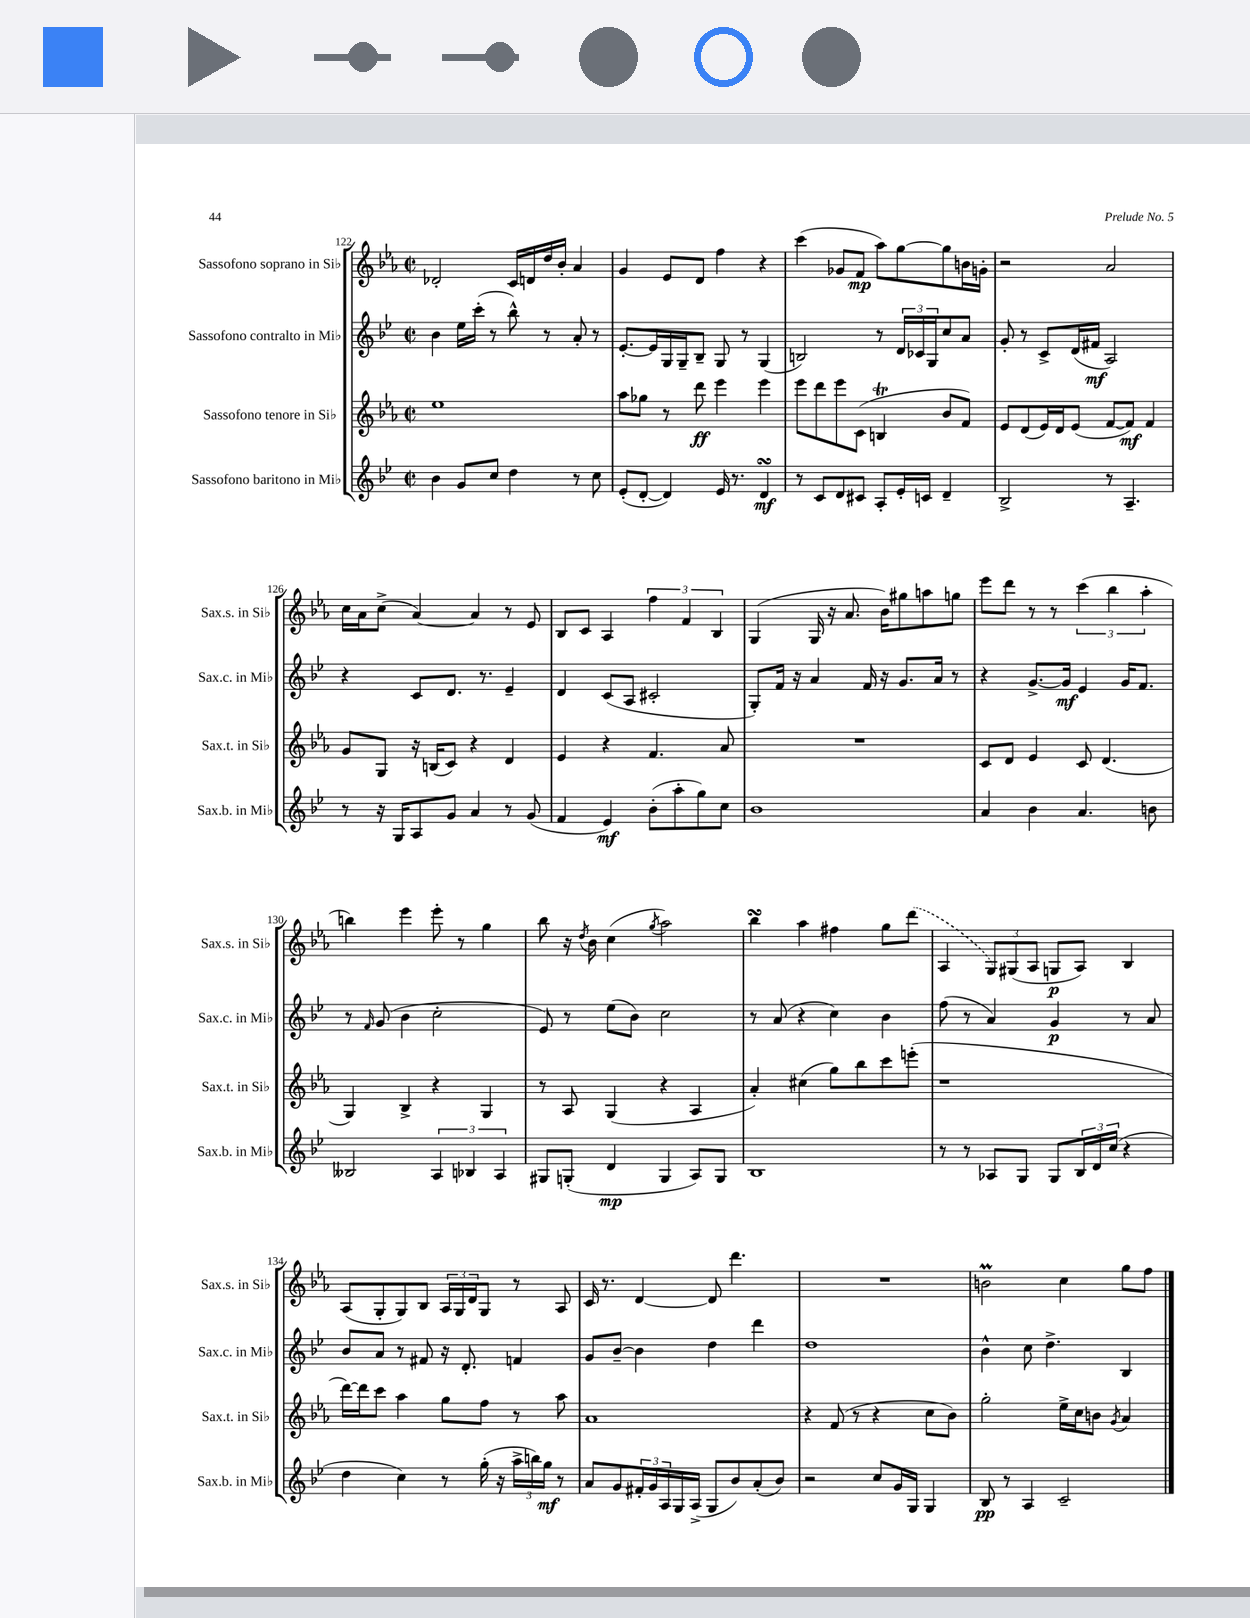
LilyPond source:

<<
\new StaffGroup <<
\new Staff = "s0" \with { instrumentName = "Sassofono soprano in Sib" shortInstrumentName = "Sax.s. in Sib" } {
    \clef treble \key ees \major \defaultTimeSignature \time 2/2
    des'2-. c'16 d'16 d''16 bes'16-. aes'4 |
    g'4 ees'8 d'8 f''4 r4 |
    c'''4( ges'8 f'8\mp aes''8) g''8~ g''8 b'16 g'16-. |
    r2 aes'2 |
    c''16 aes'16 c''8->( aes'4~) aes'4 r8 ees'8 |
    bes8 c'8 aes4 \tuplet 3/2 { f''4 f'4 bes4 } |
    g4( g16 r16 aes'8. bes'16) gis''8 a''8 g''8 |
    ees'''8 d'''8 r8 r8 \tuplet 3/2 { c'''4( bes''4 aes''4-. } |
    b''4) ees'''4 ees'''8-. r8 g''4 |
    bes''8 r16 \acciaccatura { d''8 } bes'16 c''4( \acciaccatura { g''8 } aes''2) |
    bes''4\turn aes''4 fis''4 g''8 \once \slurDashed d'''8( |
    aes4 \tuplet 3/2 { g8) gis8( aes8 } g8\p aes8) bes4 |
    aes8( g8-. g8) bes8 \tuplet 3/2 { aes16 g16 d'16 } g8 r8 aes8 |
    c'16 r8. d'4~ d'8 d'''4. |
    R1 |
    b'2\prall c''4 g''8 f''8 \bar "|." |
}
\new Staff = "s1" \with { instrumentName = "Sassofono contralto in Mib" shortInstrumentName = "Sax.c. in Mib" } {
    \clef treble \key bes \major \defaultTimeSignature \time 2/2
    bes'4 ees''16 c'''16-.( r8 bes''8-^) r8 a'8-. r8 |
    ees'8.~-. ees'16 g16 g16-- bes8-- g8 r8 g4( |
    b2) r8 \tuplet 3/2 { d'16 ces'16 g16 } c''8 a'8 |
    g'8-. r8 c'8-> d'16( fis'16\mf a2) |
    r4 c'8 d'8. r8. ees'4-- |
    d'4 c'8( a8 cis'2-. |
    g8-.) f'16 r16 a'4 f'16 r16 g'8. a'16 r8 |
    r4 g'8.~-> g'16\mf ees'4 g'16 f'8. |
    r8 \grace { f'16 } g'8( bes'4 c''2-. |
    ees'8) r8 ees''8( bes'8) c''2 |
    r8 a'8( r4 c''4) bes'4 |
    f''8( r8 a'4) g'4\p r8 a'8 |
    bes'8 a'8 r8 fis'8 r16 d'8.-. f'4 |
    g'8 bes'8~-- bes'4 d''4 d'''4 |
    d''1 |
    bes'4-^ c''8 d''4.-> bes4 \bar "|." |
}
\new Staff = "s2" \with { instrumentName = "Sassofono tenore in Sib" shortInstrumentName = "Sax.t. in Sib" } {
    \clef treble \key ees \major \defaultTimeSignature \time 2/2
    ees''1 |
    aes''8 ges''8 r8 d'''8\ff ees'''4 ees'''4 |
    ees'''8 d'''8 ees'''8 c'8( b4\trill bes'8 f'8) |
    ees'8 d'8( ees'16) d'16 ees'8( f'8~ f'8\mf) f'4 |
    g'8 g8 r16 b16( c'8) r4 d'4 |
    ees'4 r4 f'4. aes'8 |
    R1 |
    c'8 d'8 ees'4 c'8 d'4.( |
    g4) bes4-> r4 g4 |
    r8 aes8 g4( r4 aes4 |
    aes'4-.) cis''4( g''8) bes''8 c'''8 e'''8-.( |
    r1 |
    d'''16~) d'''16 c'''8 aes''4 g''8 f''8 r8 aes''8 |
    aes'1 |
    r4 f'8( r8 r4 c''8 bes'8) |
    g''2-. ees''16-> c''16 b'8 \acciaccatura { g'8 } aes'4 \bar "|." |
}
\new Staff = "s3" \with { instrumentName = "Sassofono baritono in Mib" shortInstrumentName = "Sax.b. in Mib" } {
    \clef treble \key bes \major \defaultTimeSignature \time 2/2
    bes'4 g'8 c''8 d''4 r8 c''8 |
    ees'8-.( d'8~-. d'4) ees'16 r8. d'4\turn\mf |
    r8 c'8 d'8 cis'8 a8-. ees'16-. c'16 d'4-- |
    bes2-> r8 a4.-- |
    r8 r16 g16 a8 g'8 a'4 r8 g'8( |
    f'4 ees'4\mf) bes'8-.( a''8-. g''8) c''8 |
    bes'1 |
    a'4 bes'4 a'4. b'8 |
    beses2 \tuplet 3/2 { a4 bes4 a4 } |
    gis8 g8-.( d'4\mp g4 a8) g8 |
    bes1 |
    r8 r8 aes8 g8 g8 \tuplet 3/2 { bes16 d'16 c''16( } r4 |
    d''4 c''4) r8 g''16-.( r16 \tuplet 3/2 { a''16-> b''16) g''16\mf } r8 |
    a'8 g'8 \tuplet 3/2 { fis'16-. g'16 a16 } g16 a16->( g8 bes'8) a'8-.( bes'8) |
    r2 c''8 g'16 g16 g4 |
    bes8\pp r8 a4 c'2-- \bar "|." |
}
>>
>>
\layout { \context { \Score currentBarNumber = #122 } }
